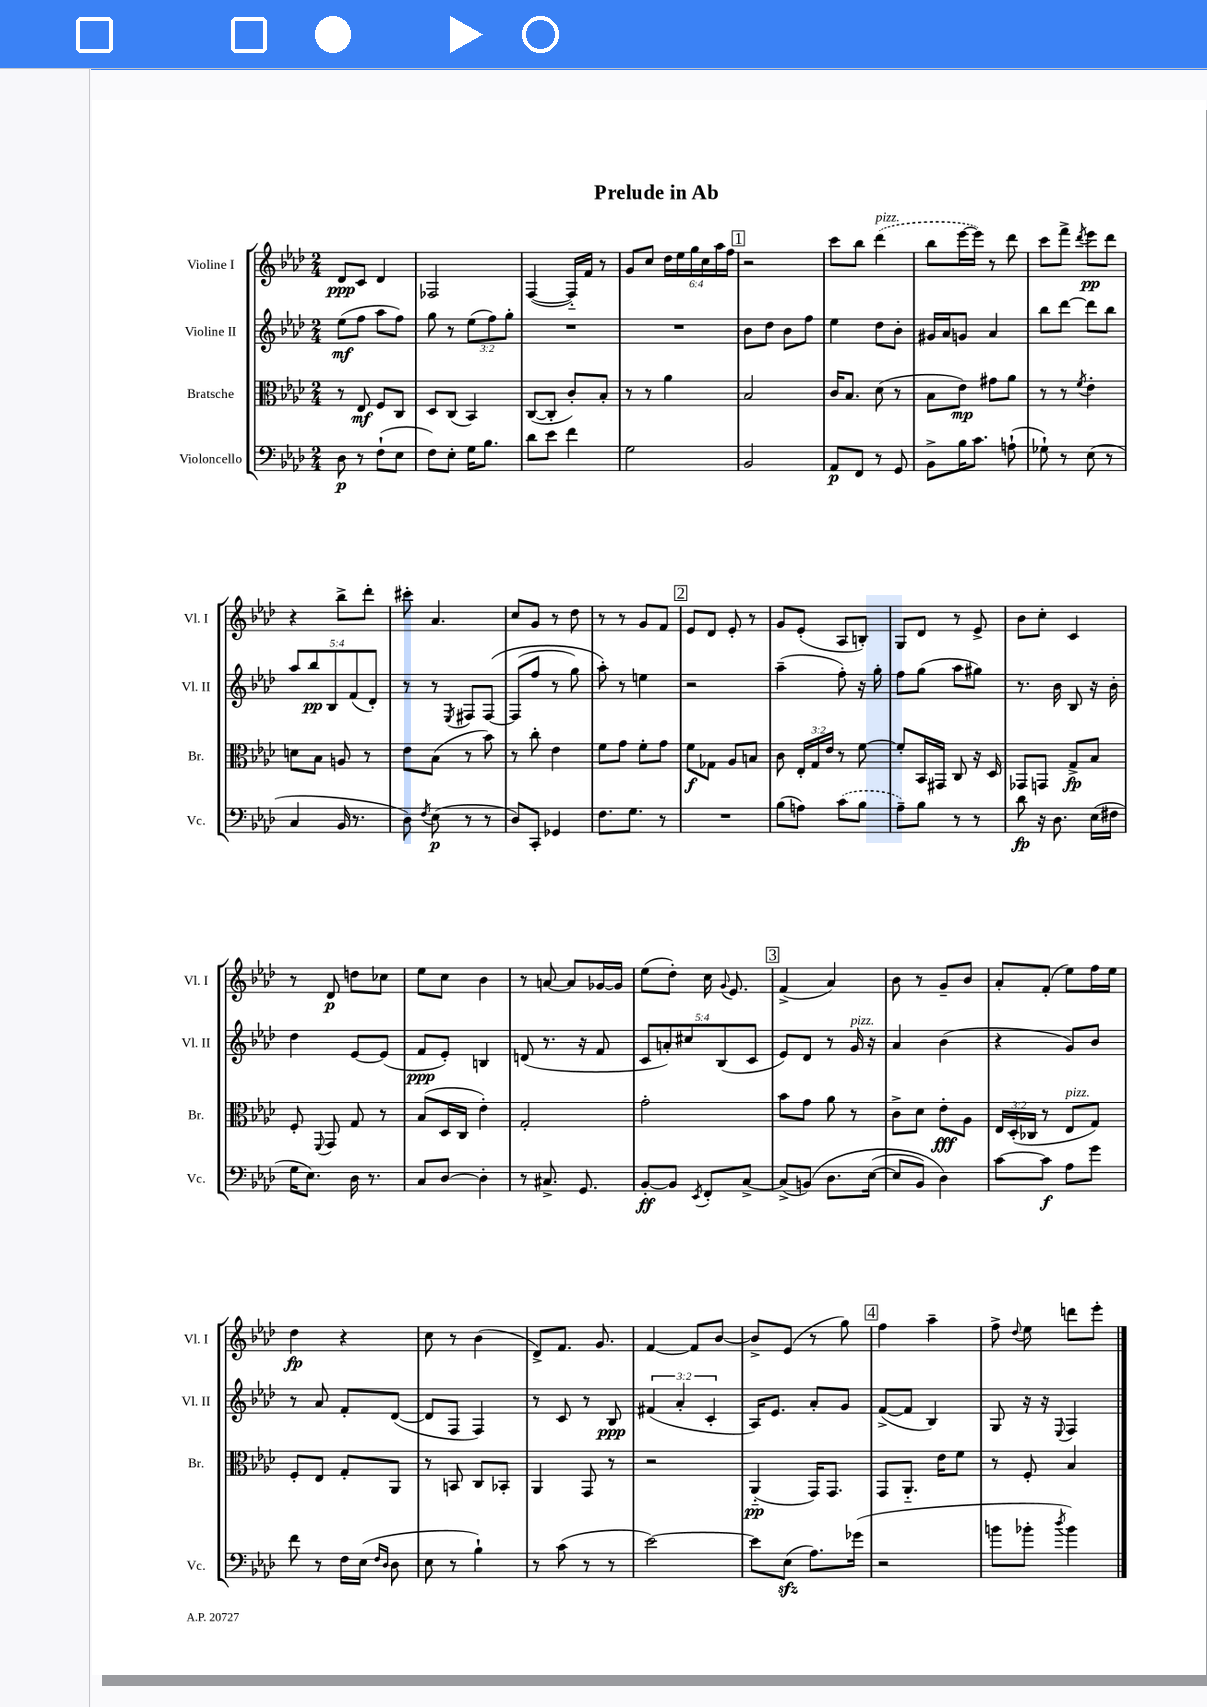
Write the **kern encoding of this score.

**kern	**kern	**kern	**kern
*staff4	*staff3	*staff2	*staff1
*clefF4	*clefC3	*clefG2	*clefG2
*k[b-e-a-d-]	*k[b-e-a-d-]	*k[b-e-a-d-]	*k[b-e-a-d-]
*M2/4	*M2/4	*M2/4	*M2/4
8D-\	8r	(8ee-\L	8d-/L
8r	8E-/	8ff\J	8c/J
(8F`\L	8F/L	8aa-\L	4d-/
8E-\J	8C/J	8ff\J)	.
=	=	=	=
8F\L)	8D-/L	8gg\	2F-/
8E-'\J	(8C/J	8r	.
16G\LK	4BB-/)	(12ee-\L	.
8.B-\J	.	.	.
.	.	12ff\)	.
.	.	12gg'\J	.
=	=	=	=
8d-\L	([8C/L	2r	([4F/
8e-\J	8C'/]J	.	.
4f\	8c'/L)	.	16F'~/]LL)
.	.	.	16f/JJ
.	8B-'/J	.	8r
=	=	=	=
2G\	8r	2r	8g/L
.	8r	.	8cc/J
.	4a-\	.	24dd-\LL
.	.	.	24ee-\
.	.	.	24gg\
.	.	.	24cc\
.	.	.	24aa-\
.	.	.	24ff\JJ
=	=	=	=
2BB-/	2B-/	8b-\L	2r
.	.	8dd-\J	.
.	.	8b-\L	.
.	.	8ff\J	.
=	=	=	=
8AA-/L	16c/LK	4ee-\	8ccc\L
.	8.B-/J	.	.
8FF/J	.	.	8bb-\J
8r	(8d-\	8dd-\L	(4ddd-\
8GG/	8r	8b-'\J	.
=	=	=	=
8BB-^\L	8B-\L	16g#/LL	8bb-\L
.	.	16a-/J	.
16B-\K	8e-\J)	8g/J	[16eee-\L
8.c\J	.	.	16eee-\]JJ)
.	8g#\L	4a-/	8r
(8A`\	8a-\J	.	8ddd-\
=	=	=	=
8G-`\)	8r	8bb-\L	8ccc\L
8r	8r	[8ddd-\J	8fff^\J
.	8qf/	.	8qddd-/
(8E-\	4e-'\	8ddd-\]L	8eee-\L
8r	.	8bb-\J	8ddd-\J
=	=	=	=
4C/	8d\L	10aa-/L	4r
.	.	10bb-/	.
.	8B-\J	.	.
.	.	10B-/	.
16BB-/	8A/	.	8bb-^\L
.	.	(10f/	.
8.r	.	.	.
.	8r	.	8ddd-'\J
.	.	10d-'/J)	.
=	=	=	=
8D-\)	8e-\L	8r	8ccc#'\
8qF/	.	.	.
(8E-\	(8B-\J	8r	4.a-/
.	.	8qE-/	.
8r	8r	8F#/L	.
8r	8b-\)	&([8F#/J	.
=	=	=	=
8D-/L)	8r	(8F#/]L	8cc/L
8CC'/J	8cc'\	8ff/J	8g/J
4GG-/	4e-\	8r	8r
.	.	8gg\)	8dd-\
=	=	=	=
8.F\L	8f\L	8aa-'\&)	8r
.	8g\J	8r	8r
8.G\J	.	.	.
.	8f'\L	4ee\	8g/L
8r	8g\J	.	8f/J
=	=	=	=
2r	8f\L	2r	8e-/L
.	8G-\J	.	8d-/J
.	8A-/L	.	8e-'/
.	8B/J	.	8r
=	=	=	=
(8B-\L	8c\	(4aa-~\	8g/L
8A\J)	24E-'/LL	.	(8e-'/J
.	24G/	.	.
.	24e-/JJ	.	.
(8c\L	8r	8ff'\)	8A-/L
8B-\J	[8f\	16r	8B'/J)
.	.	16gg'\	.
=	=	=	=
8A-~\L)	8f'/]L	8ff\L	8G/L
8B-\J	16BB-/L	(8gg\J	8d-/J
.	16GG#/JJ	.	.
8r	8C/	8aa-\L	8r
8r	16r	8gg#\J)	8e-^/
.	16D-/	.	.
=	=	=	=
8d-\	8GG-/L	8.r	8b-\L
16r	8GG/J	.	8cc'\J
8.D-\	.	16b-\	.
.	8G^/L	8B-/	4c/
(16E-\LL	8B-/J	16r	.
16F#\JJ	.	16b-'\	.
=	=	=	=
16G\LK	8F'/	4dd-\	8r
8.E-\J)	.	.	.
.	8qqFF/	.	.
.	8GG/	.	8d-/
16D-\	8G/	[8e-/L	8dd\L
8.r	.	.	.
.	8r	(8e-/]J	8cc-\J
=	=	=	=
8C/L	(8B-/L	8f/L	8ee-\L
[8D-/J	16D-/L	8e-'/J)	8cc\J
.	16C/JJ	.	.
4D-'\]	4e-'\)	4B/	4b-\
=	=	=	=
8r	2G'/	(8d/	8r
8.C#^/	.	8.r	[8a/
.	.	.	8a/]L
8.GG/	.	16r	.
.	.	8f/	[16g-/L
.	.	.	16g-/]JJ
=	=	=	=
[8BB-'/L	2g'\	10c/L	(8ee-\L
.	.	10a'/)	.
8BB-/]J	.	.	8dd-'\J)
.	.	10cc#/	.
8qEE-/	.	.	.
8FF'/L	.	.	16cc\
.	.	(10B-/	.
.	.	.	8qqg/
.	.	.	8.e-/
[8C^/J	.	.	.
.	.	10c/J	.
=	=	=	=
(8C^/]L	8b-\L	8e-/L)	(4f^/
&(8BB/J)	8g\J	8d-/J	.
8.D-\L	8a-\	8r	4a-/)
.	8r	16g/	.
([16E-\Jk	.	16r	.
=	=	=	=
8E-/]L	8c^\L	4a-/	8b-\
8BB-/J)	8d-\J	.	8r
4D-\&)	8e-'\L	(4b-\	8g~/L
.	8A-\J	.	8b-/J
=	=	=	=
[8c\L	24E-/LL	4r	8a-'/L
.	(24D-'/	.	.
.	24C-/JJ	.	.
8c\]J	8r	.	(8f'/J
8A-\L	8E-/L	8g/L)	8ee-\L)
8g\J	8G/J)	8b-/J	16ff\L
.	.	.	16ee-\JJ
=	=	=	=
8f\	8F'/L	8r	4dd-\
8r	8E-/J	8a-/	.
16F\LL	8G'/L	8f'/L	4r
(16E-\JJ	.	.	.
16qqF/LL	.	.	.
16qqD-/JJ	.	.	.
8D-\	8AA-/J	([8d-/J	.
=	=	=	=
8E-\	8r	8d-/]L	8cc\
8r	8BB/	8F/J	8r
4B-`\)	8C/L	4F/)	(4b-\
.	8BB-'/J	.	.
=	=	=	=
8r	4AA-/	8r	8d-^/L)
(8c\	.	8c/	8.f/J
8r	8GG/	8r	.
.	.	.	8.g/
8r	8r	8B-/	.
=	=	=	=
[2e-\)	2r	(6f#/	[4f/
.	.	6a-'/	.
.	.	.	8f/]L
.	.	6c'/	.
.	.	.	[8b-/J
=	=	=	=
8e-\]L	(4AA-'~/	16A-/LK)	8b-^/]L
.	.	8.e-/J	.
(8E-\J	.	.	(8e-/J
8.A-\L)	16GG/LK)	8a-'/L	8r
.	8.GG/J	.	.
.	.	8g/J	8gg\)
(16g-\Jk	.	.	.
=	=	=	=
2r	8GG/L	([8f^/L	4ff\
.	8.AA-'~/J	8f/]J	.
.	.	4B-/)	4aa-~\
.	16e-\LK	.	.
.	8f\J	.	.
=	=	=	=
8b\L	8r	8G/	8ff^\
.	.	.	8qqdd-/
8b-'\J	8F'/	16r	8ee-\
.	.	16r	.
8qdd-/	.	8qqE-/	.
4b-\)	4B-/	4F/	8ddd\L
.	.	.	8eee-'\J
==	==	==	==
*-	*-	*-	*-
